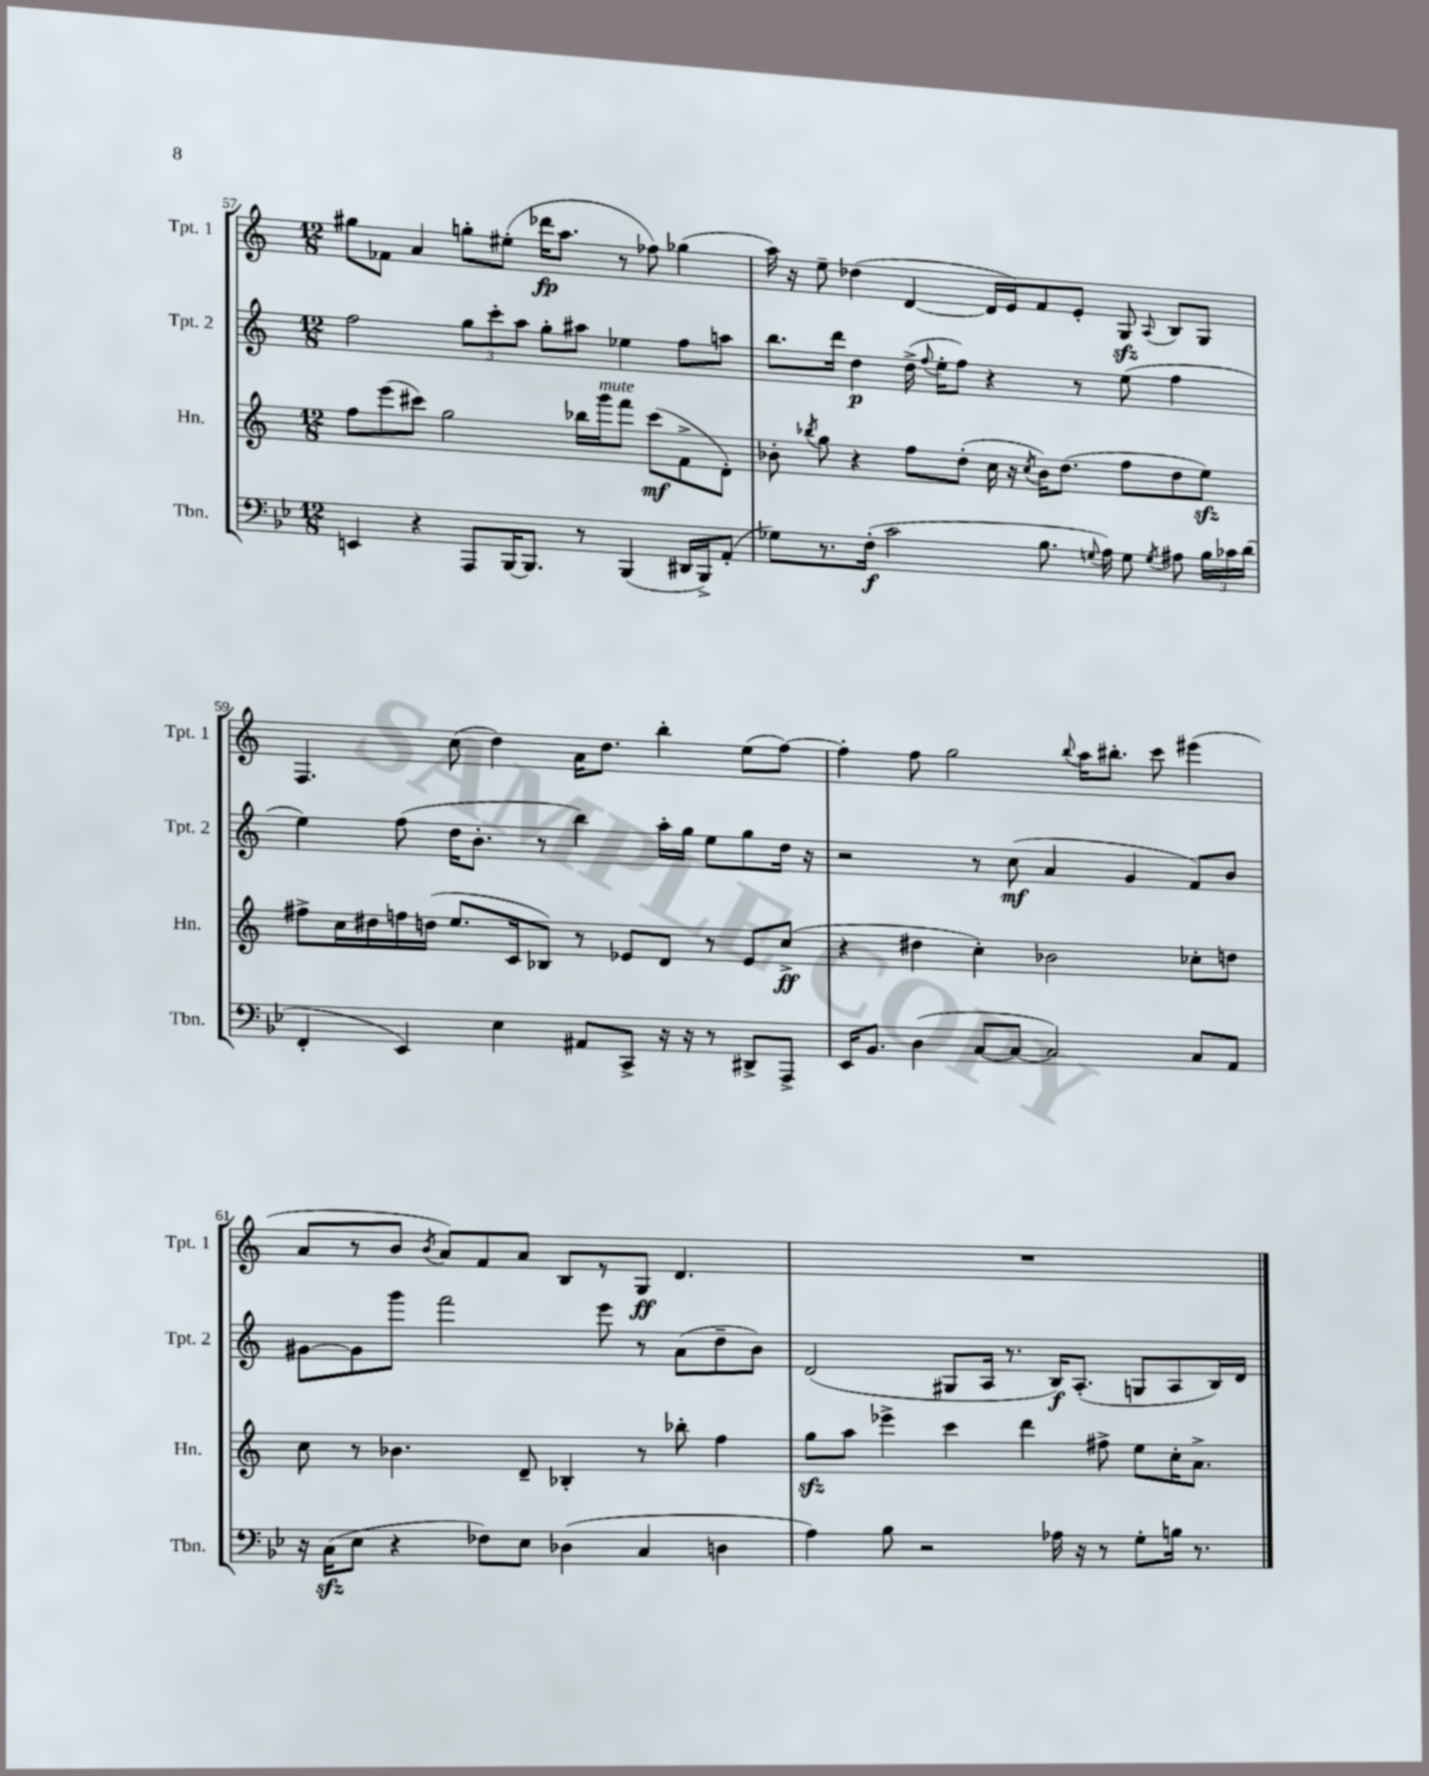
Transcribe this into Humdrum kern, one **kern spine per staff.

**kern	**dynam	**kern	**dynam	**kern	**dynam	**kern	**dynam
*part4	*part4	*part3	*part3	*part2	*part2	*part1	*part1
*staff4	*staff4	*staff3	*staff3	*staff2	*staff2	*staff1	*staff1
*I"Tbn.	*	*I"Hn.	*	*I"Tpt. 2	*	*I"Tpt. 1	*
*I'Tbn.	*	*I'Hn.	*	*I'Tpt. 2	*	*I'Tpt. 1	*
*clefF4	*	*clefG2	*	*clefG2	*	*clefG2	*
*k[b-e-]	*	*k[]	*	*k[]	*	*k[]	*
*M12/8	*	*M12/8	*	*M12/8	*	*M12/8	*
=57	=57	=57	=57	=57	=57	=57	=57
4EEn/	.	8ff\L	.	2ff\	.	8gg#X\L	.
.	.	(8eee\	.	.	.	8f-X\J	.
4r	.	8ccc#X\J)	.	.	.	4a/	.
.	.	2gg\	.	.	.	.	.
8AAA/L	.	.	.	12gg\L	.	8ggn'\L	.
.	.	.	.	12ccc'\	.	.	.
[16BBB-/K	.	.	.	.	.	(8ee#X'\J	.
.	.	.	.	12aa\J	.	.	.
8.BBB-/J]	.	.	.	.	.	.	.
.	.	.	.	8gg'\L	.	16ddd-X\KL	fp
.	.	.	.	.	.	8.aa\J	.
8r	.	16bb-X\LL	.	8aa#X\J	.	.	.
!	!	!LO:TX:a:i:t=mute	!	!	!	!	!
.	.	16ggg\J	.	.	.	.	.
(4BBB-/	.	8fff\J	.	4ee-X\	.	8r	.
.	.	(8ccc#\L	mf	.	.	8ff-X\)	.
16DD#X/LL	.	8f^\	.	8ff\L	.	(4gg-X\	.
16BBB-^/J)	.	.	.	.	.	.	.
(8AA'/J	.	8d'\J)	.	8aan\J	.	.	.
=58	=58	=58	=58	=58	=58	=58	=58
8G-X\L)	.	8b-X'\	.	8.bb\L	.	16aa\)	.
.	.	.	.	.	.	16r	.
.	.	8qbb-X/	.	.	.	.	.
8.r	.	8gg\	.	.	.	8ee~\	.
.	.	.	.	16ddd\Jk	.	.	.
.	.	4r	.	4dd\	p	(4dd-X\	.
(16F'\Jk	f	.	.	.	.	.	.
2c\	.	.	.	.	.	.	.
.	.	8ff\L	.	(16dd^\	.	[4d/	.
.	.	.	.	8qqff/	.	.	.
.	.	.	.	16ee'\KL	.	.	.
.	.	(8dd'\J	.	8ff\J)	.	.	.
.	.	16cc\	.	4r	.	16d/LL]	.
.	.	16r	.	.	.	16e/J)	.
.	.	8qcc/	.	.	.	.	.
8.B-\	.	16b-\KL)	.	.	.	8f/	.
.	.	(8.dd\J	.	.	.	.	.
.	.	.	.	8r	.	8e'/J	.
8qqGn/	.	.	.	.	.	.	.
16A\)	.	.	.	.	.	.	.
8G\	.	8ff\L	.	(8ee\	.	8Gzz/	.
8qG/	.	.	.	.	.	8qqA/	.
8A#X\	.	8dd\	.	4ff\	.	8B/L	.
24B-\LL	.	8eezz\J)	.	.	.	8G/J	.
24c-X\	.	.	.	.	.	.	.
(24d\JJ	.	.	.	.	.	.	.
!!LO:LB:g=z
=59	=59	=59	=59	=59	=59	=59	=59
4FF'/	.	8ff#X^\L	.	4ee\)	.	4.F/	.
.	.	16cc\L	.	.	.	.	.
.	.	16dd#X\	.	.	.	.	.
4EE-/)	.	16ffn\	.	(8ff\	.	.	.
.	.	(16ddn\JJ	.	.	.	.	.
.	.	8.ee/L	.	16dd\KL	.	(8cc\	.
.	.	.	.	8.b'\J	.	.	.
4E-\	.	.	.	.	.	4dd\)	.
.	.	16c/k	.	.	.	.	.
.	.	8B-X/J)	.	8r	.	.	.
8AA#X/L	.	8r	.	4bb\)	.	16a\KL	.
.	.	.	.	.	.	8.dd\J	.
8CC^/J	.	8e-X/L	.	.	.	.	.
16r	.	8d/J	.	16aa'\LL	.	4bb'\	.
16r	.	.	.	16gg\JJ	.	.	.
8r	.	8r	.	8ee\L	.	.	.
8DD#X^/L	.	8e-/L	.	8gg\	.	(8ee\L	.
8AAA^/J	.	(8cc^/J	ff	16dd\Jk	.	[8ff\J)	.
.	.	.	.	16r	.	.	.
=60	=60	=60	=60	=60	=60	=60	=60
16EE-/KL	.	4r	.	2r	.	4ff'\]	.
8.BB-/J	.	.	.	.	.	.	.
(4D\	.	4dd#X\	.	.	.	8ff\	.
.	.	.	.	.	.	2gg\	.
[8C/L	.	4cc'\)	.	8r	.	.	.
8C/J_	.	.	.	(8cc\	mf	.	.
2C/])	.	2b-X\	.	4a/	.	.	.
.	.	.	.	.	.	8qqbb/	.
.	.	.	.	.	.	16aa\KL	.
.	.	.	.	.	.	8.bb#X'\J	.
.	.	.	.	4g/	.	.	.
.	.	.	.	.	.	8ccc\	.
8C/L	.	8cc-X'\L	.	8f/L)	.	(4eee#X\	.
8AA/J	.	8ddn\J	.	8b/J	.	.	.
!!LO:LB:g=z
=61	=61	=61	=61	=61	=61	=61	=61
16r	.	8cc\	.	[8g#X\L	.	8a/L	.
(16Czz\KL	.	.	.	.	.	.	.
8E-\J	.	8r	.	8g#\]	.	8r	.
4r	.	4.b-X\	.	8ggg\J	.	8b/J	.
.	.	.	.	.	.	8qb/	.
.	.	.	.	2fff\	.	8a/L)	.
8F-X\L)	.	.	.	.	.	8f/	.
8E-\J	.	8d~/	.	.	.	8a/J	.
(4D-X\	.	4B-X'/	.	.	.	8B/L	.
.	.	.	.	8eee\	.	8r	.
4C/	.	8r	.	8r	.	8G/J	ff
.	.	8bb-X'\	.	(8a\L	.	4.d/	.
4Dn\	.	4ff\	.	8dd~\	.	.	.
.	.	.	.	8b\J)	.	.	.
=62	=62	=62	=62	=62	=62	=62	=62
4A\)	.	8ggzz\L	.	(2d/	.	1.r	.
.	.	8aa\J	.	.	.	.	.
8B-\	.	4eee-X^\	.	.	.	.	.
2r	.	.	.	.	.	.	.
.	.	4ccc\	.	8G#X/L	.	.	.
.	.	.	.	16A/Jk	.	.	.
.	.	.	.	8.r	.	.	.
.	.	4ddd\	.	.	.	.	.
16A-X\	.	.	.	16B/KL)	f	.	.
16r	.	.	.	(8.A'/J	.	.	.
8r	.	8ff#X^\	.	.	.	.	.
8G'\L	.	8ee\L	.	8Gn/L	.	.	.
16Bn\Jk	.	16cc'\K	.	8A/	.	.	.
8.r	.	8.a^\J	.	.	.	.	.
.	.	.	.	16B/L)	.	.	.
.	.	.	.	16d/JJ	.	.	.
==	==	==	==	==	==	==	==
*-	*-	*-	*-	*-	*-	*-	*-
